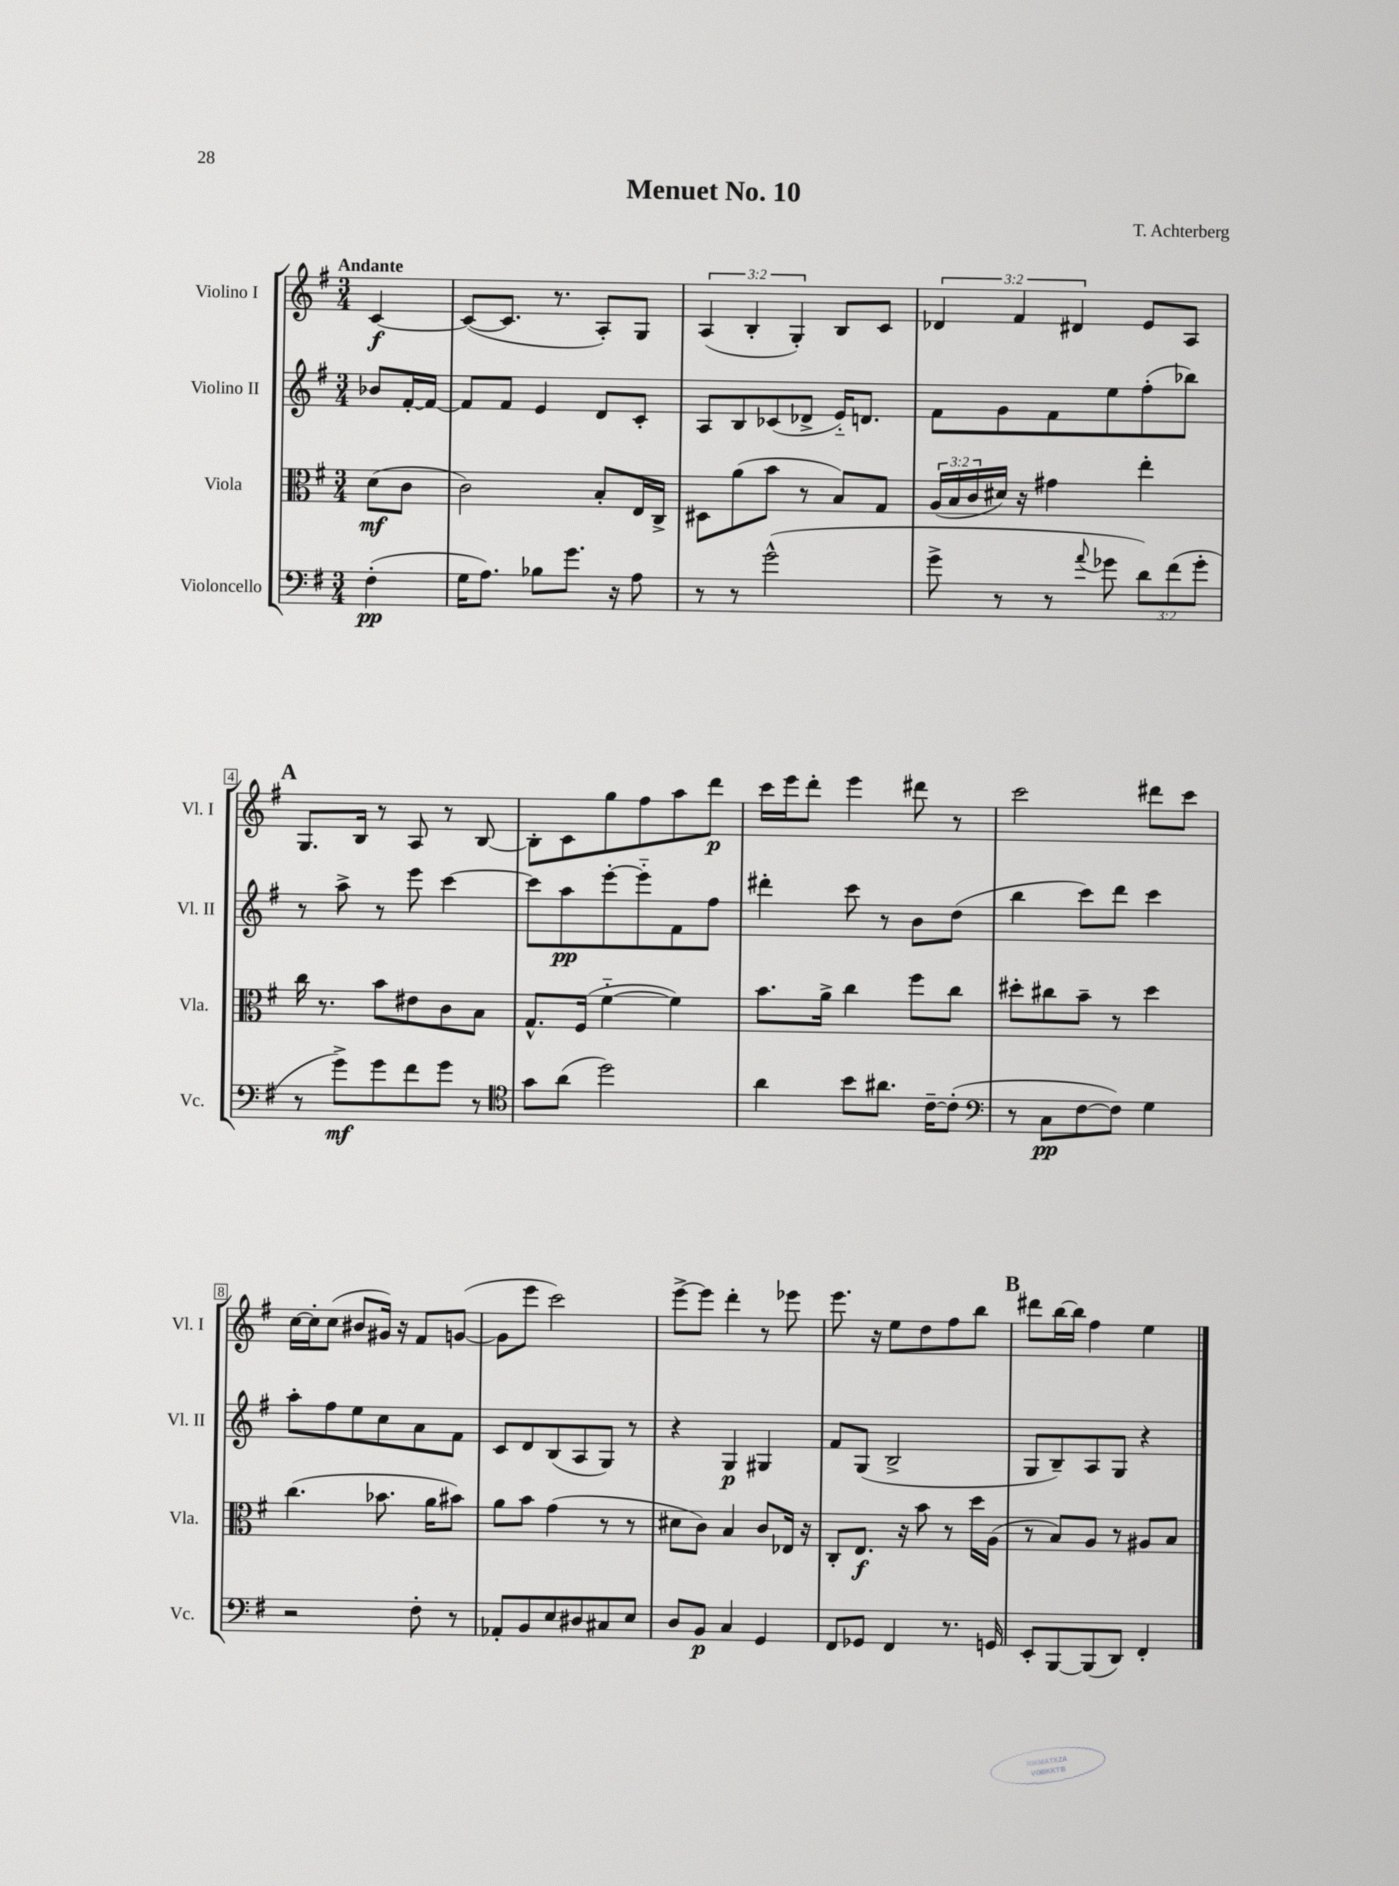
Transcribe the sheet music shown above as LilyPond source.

\header { title = "Menuet No. 10" composer = "T. Achterberg" }
<<
\new StaffGroup <<
\new Staff = "s0" \with { instrumentName = "Violino I" shortInstrumentName = "Vl. I" } {
    \clef treble \key g \major \numericTimeSignature \time 3/4 \override Staff.TupletNumber.text = #tuplet-number::calc-fraction-text \partial 4 \tempo "Andante"
    c'4~\f |
    c'8~( c'8. r8. a8-.) g8 |
    \tuplet 3/2 { a4( b4-. g4-.) } b8 c'8 |
    \tuplet 3/2 { des'4 fis'4 dis'4 } e'8 a8 |
    \mark \markup { \bold "A" } g8. b16 r8 a8 r8 b8~ |
    b8-. c'8 g''8 fis''8 a''8 d'''8\p |
    c'''16 e'''16 d'''8-. e'''4 dis'''8 r8 |
    c'''2 dis'''8 c'''8 |
    c''16~ c''16-. c''8( bis'8 gis'16) r16 fis'8 g'8~( |
    g'8 e'''8 c'''2) |
    e'''8~-> e'''8 d'''4-. r8 ees'''8 |
    e'''8. r16 e''8 d''8 fis''8 b''8 |
    \mark \markup { \bold "B" } dis'''8 b''16~ b''16 fis''4 e''4 \bar "|." |
}
\new Staff = "s1" \with { instrumentName = "Violino II" shortInstrumentName = "Vl. II" } {
    \clef treble \key g \major \numericTimeSignature \time 3/4 \partial 4
    bes'8 fis'16~-. fis'16~ |
    fis'8 fis'8 e'4 d'8 c'8-. |
    a8 b8 ces'8( des'8-> e'16-_) d'8. |
    fis'8 g'8 fis'8 e''8 fis''8-.( bes''8) |
    \mark \markup { \bold "A" } r8 a''8-> r8 e'''8 c'''4~ |
    c'''8 a''8\pp e'''8~-. e'''8-_ fis'8 fis''8 |
    dis'''4-. c'''8 r8 b'8 d''8( |
    b''4 c'''8) d'''8 c'''4 |
    a''8-. fis''8 e''8 c''8 a'8 fis'8 |
    c'8 d'8 b8( a8 g8) r8 |
    r4 g4\p gis4 |
    fis'8 g8( b2-> |
    \mark \markup { \bold "B" } g8 b8--) a8 g8 r4 \bar "|." |
}
\new Staff = "s2" \with { instrumentName = "Viola" shortInstrumentName = "Vla." } {
    \clef alto \key g \major \numericTimeSignature \time 3/4 \override Staff.TupletNumber.text = #tuplet-number::calc-fraction-text \partial 4
    d'8\mf( c'8 |
    c'2) b8-. e16 c16-> |
    dis8 a'8( b'8 r8 b8) g8 |
    \tuplet 3/2 { a16( b16 c'16 } dis'16) r16 gis'4 e''4-. |
    \mark \markup { \bold "A" } c''16 r8. b'8 eis'8 c'8 b8 |
    g8.-^ fis16( fis'4~-_ fis'4) |
    b'8. a'16-> c''4 fis''8 c''8 |
    dis''8-. cis''8 b'8-- r8 dis''4 |
    c''4.( bes'8. a'16 bis'8) |
    a'8 b'8 g'4( r8 r8 |
    dis'8 c'8) b4 c'8 ees16 r16 |
    c8-. e8.\f r16 b'8 r8 d''16 a16( |
    \mark \markup { \bold "B" } r8 b8) a8 r8 ais8 b8 \bar "|." |
}
\new Staff = "s3" \with { instrumentName = "Violoncello" shortInstrumentName = "Vc." } {
    \clef bass \key g \major \numericTimeSignature \time 3/4 \override Staff.TupletNumber.text = #tuplet-number::calc-fraction-text \partial 4
    fis4-.\pp( |
    g16 a8.) bes8 g'8. r16 a8 |
    r8 r8 g'2-^( |
    g'8-> r8 r8 \appoggiatura { a'8 } ges'8 \tuplet 3/2 { d'8) fis'8( ges'8-. } |
    \mark \markup { \bold "A" } r8 g'8->\mf) g'8 fis'8 g'8 r8 |
    \clef tenor g'8 a'8( d''2) |
    a'4 b'8 ais'8. c'16~-- c'8-.( |
    \clef bass r8 c8\pp fis8~ fis8) g4 |
    r2 fis8-. r8 |
    aes,8-. b,8 e8 dis8 cis8 e8 |
    d8 b,8\p c4 g,4 |
    fis,8 ges,8 fis,4 r8. g,16 |
    \mark \markup { \bold "B" } e,8-. b,,8~ b,,8( d,8) fis,4-. \bar "|." |
}
>>
>>
\layout { \context { \Score \override BarNumber.stencil = #(make-stencil-boxer 0.1 0.3 ly:text-interface::print) } }
